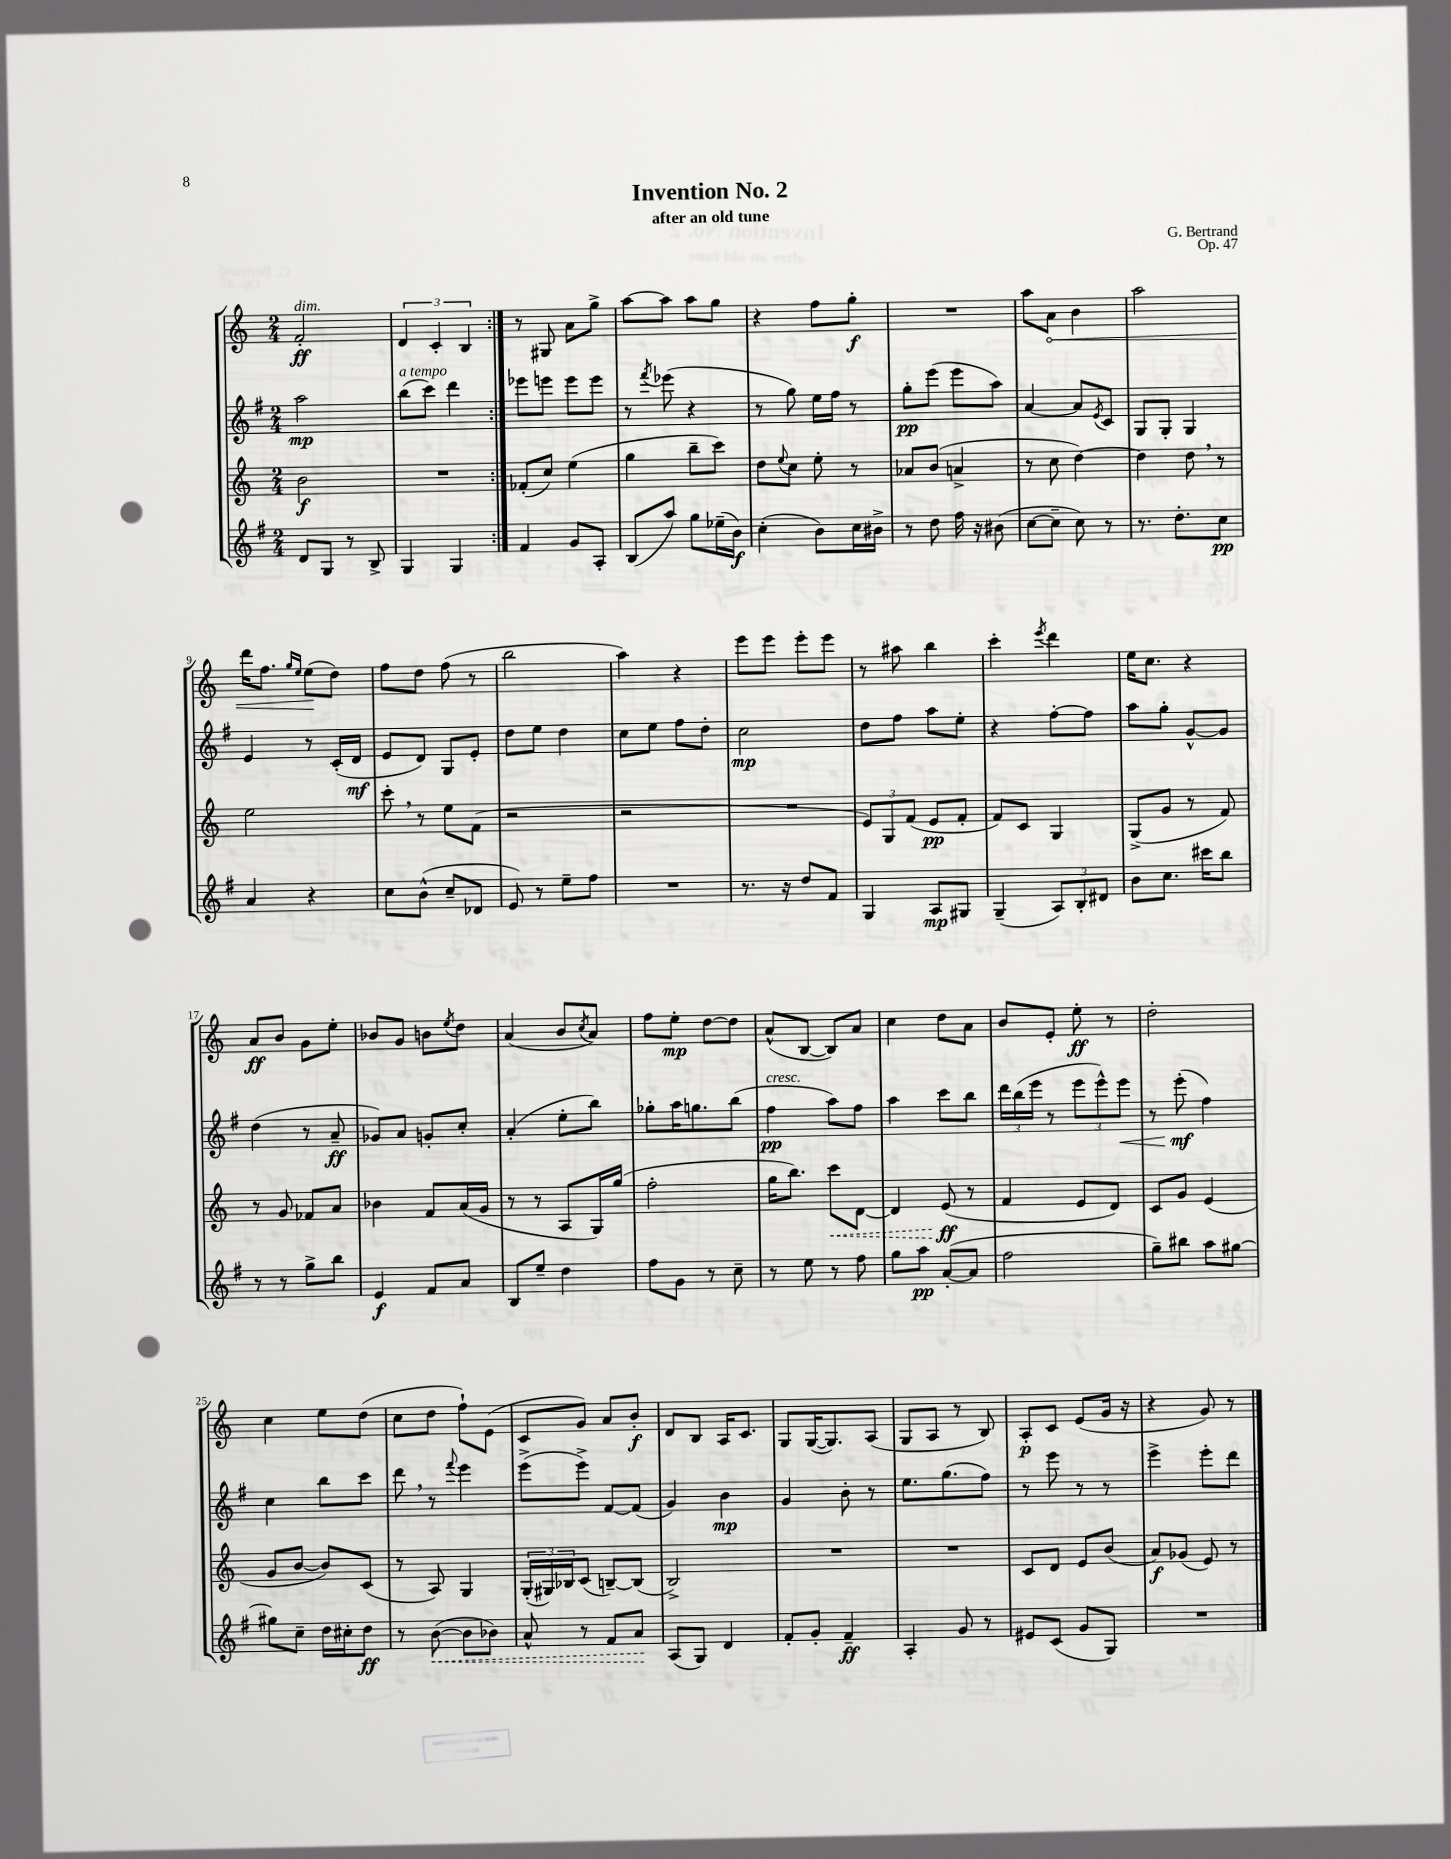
\header { title = "Invention No. 2" composer = "G. Bertrand" subtitle = "after an old tune" opus = "Op. 47" }
<<
\new StaffGroup <<
\new Staff = "s0" {
    \clef treble \key c \major \numericTimeSignature \time 2/4
    \repeat volta 2 { f'2-.\ff^\markup { \italic "dim." } |
    \tuplet 3/2 { d'4 c'4-. b4 } | }
    r8 gis8 a'8 g''8-> |
    a''8~ a''8 a''8 g''8 |
    r4 f''8 g''8-.\f |
    R2 |
    a''8 \once \override Hairpin.circled-tip = ##t a'8\< b'4 |
    a''2 |
    d'''16 f''8. \grace { g''16 e''16 } e''8\!( d''8) |
    f''8 d''8 f''8( r8 |
    b''2 |
    a''4) r4 |
    e'''8 e'''8 e'''8-. e'''8 |
    r8 ais''8 b''4 |
    c'''4-. \acciaccatura { e'''8 } d'''4 |
    e''16 c''8. r4 |
    a'8\ff b'8 g'8 e''8-. |
    bes'8 g'8 b'8 \acciaccatura { e''8 } d''8 |
    a'4( b'8 \acciaccatura { c''8 } a'8) |
    f''8 e''8-.\mp d''8~ d''8 |
    a'8-^( b8~ b8) a'8 |
    c''4 d''8 a'8 |
    b'8 e'8-. e''8-.\ff r8 |
    d''2-. |
    c''4 e''8 d''8( |
    c''8 d''8 f''8-!) e'8( |
    c'8 g'8) a'8 b'8-.\f |
    d'8 b8 a16 c'8. |
    g8 g16~( g8.) a8( |
    g8 a8 r8 b8) |
    a8-.\p c'8 e'8( g'16 r16 |
    r4 g'8) r8 \bar "|." |
}
\new Staff = "s1" {
    \clef treble \key g \major \numericTimeSignature \time 2/4
    \repeat volta 2 { a''2\mp |
    b''8^\markup { \italic "a tempo" }( c'''8) d'''4 | }
    ees'''8 e'''8 e'''8 e'''8 |
    r8 \acciaccatura { fis'''8 } ees'''8( r4 |
    r8 g''8) e''16 fis''16 r8 |
    g''8-.\pp e'''8( e'''8 a''8) |
    a'4~ a'8 \acciaccatura { e'8 } c'8 |
    g8 g8-. g4 |
    e'4 r8 c'16-.( d'16\mf |
    e'8 d'8) g8 e'8-. |
    d''8 e''8 d''4 |
    c''8 e''8 fis''8 d''8-. |
    c''2\mp |
    d''8 fis''8 a''8 e''8-. |
    r4 fis''8~-. fis''8 |
    a''8 g''8-. g'8~-^ g'8 |
    d''4( r8 a'8--\ff |
    ges'8) a'8 g'8-. c''8-. |
    a'4-.( e''8-. b''8) |
    ges''8-. a''16 g''8. b''8( |
    fis''4\pp^\markup { \italic "cresc." } a''8) fis''8 |
    a''4 c'''8 b''8 |
    \tuplet 3/2 { d'''16 b''16( e'''16 } r8 \tuplet 3/2 { e'''8 e'''8-^) e'''8\< } |
    r8 e'''8-.\mf\!( fis''4) |
    c''4 b''8 c'''8 |
    d'''8 \breathe r8 \appoggiatura { fis'''8 } e'''4 |
    e'''8->( e'''8->) fis'8~ fis'8( |
    g'4) b'4\mp |
    g'4 b'8-. r8 |
    e''8. g''8.( fis''8) |
    r8 e'''8 r8 r8 |
    e'''4-> e'''8-. d'''8 \bar "|." |
}
\new Staff = "s2" {
    \clef treble \key c \major \numericTimeSignature \time 2/4
    \repeat volta 2 { b'2\f |
    R2 | }
    fes'8-.( c''8) e''4( |
    g''4 b''8-- c'''8) |
    d''8 \appoggiatura { e''8 } c''8 e''8-. r8 |
    aes'8 b'8( a'4-> |
    r8 c''8 d''4~) |
    d''4 d''8 \breathe r8 |
    e''2 |
    c'''8-. \breathe r8 e''8 f'8( |
    r2 |
    r2 |
    R2 |
    \tuplet 3/2 { e'8) g8 f'8( } e'8\pp f'8-. |
    f'8) c'8 g4 |
    g8->( g'8 r8 f'8) |
    r8 g'8 fes'8 a'8 |
    bes'4 f'8 a'16( g'16 |
    r8 r8 a8 g16) g''16( |
    f''2-. |
    g''16 b''8.) \once \override Hairpin.style = #'dashed-line c'''8\< d'8~ |
    d'4 e'8\ff\!( r8 |
    f'4 e'8 d'8) |
    c'8 g'8 e'4( |
    g'8 b'8~ b'8) c'8( |
    r8 a8) g4 |
    \tuplet 3/2 { g16-.( gis16) bes16 } c'8( b8~--) b8( |
    b2->) |
    R2 |
    R2 |
    c'8 d'8 e'8 b'8( |
    a'8\f) ges'8( e'8) r8 \bar "|." |
}
\new Staff = "s3" {
    \clef treble \key g \major \numericTimeSignature \time 2/4
    \repeat volta 2 { d'8 g8 r8 b8-> |
    g4 g4 | }
    fis'4 g'8 a8-. |
    b8( a''8) g''8 ees''16--( b'16\f) |
    c''4-.( b'8) c''16 bis'16-> |
    r8 d''8 fis''16 r16 bis'8( |
    c''8~ c''8-- c''8) r8 |
    r8. d''8.-. c''8\pp |
    a'4 r4 |
    c''8 b'8-^( c''8-- des'8 |
    e'8) r8 e''8-- fis''8 |
    R2 |
    r8. r16 d''8 fis'8 |
    g4 a8\mp gis8 |
    g4--( \tuplet 3/2 { a8) b8-. dis'8 } |
    b'8 c''8. cis'''16 b''8 |
    r8 r8 g''8-> b''8 |
    e'4\f fis'8 a'8 |
    b8 e''8-- d''4 |
    fis''8 g'8 r8 c''8-- |
    r8 e''8 r8 fis''8 |
    g''8 a''8\pp a'8~-.( a'8 |
    fis''2 |
    g''8--) bis''8 a''8 gis''8~ |
    gis''8 c''8-- d''16 cis''16-. d''8\ff |
    r8 \once \override Hairpin.style = #'dashed-line b'8~\<( b'8 bes'8) |
    a'8-^ r8 fis'8 a'8\! |
    a8( g8) d'4 |
    fis'8-. g'8-. fis'4--\ff |
    a4-. g'8 r8 |
    eis'8 c'8( g'8 g8) |
    R2 \bar "|." |
}
>>
>>
